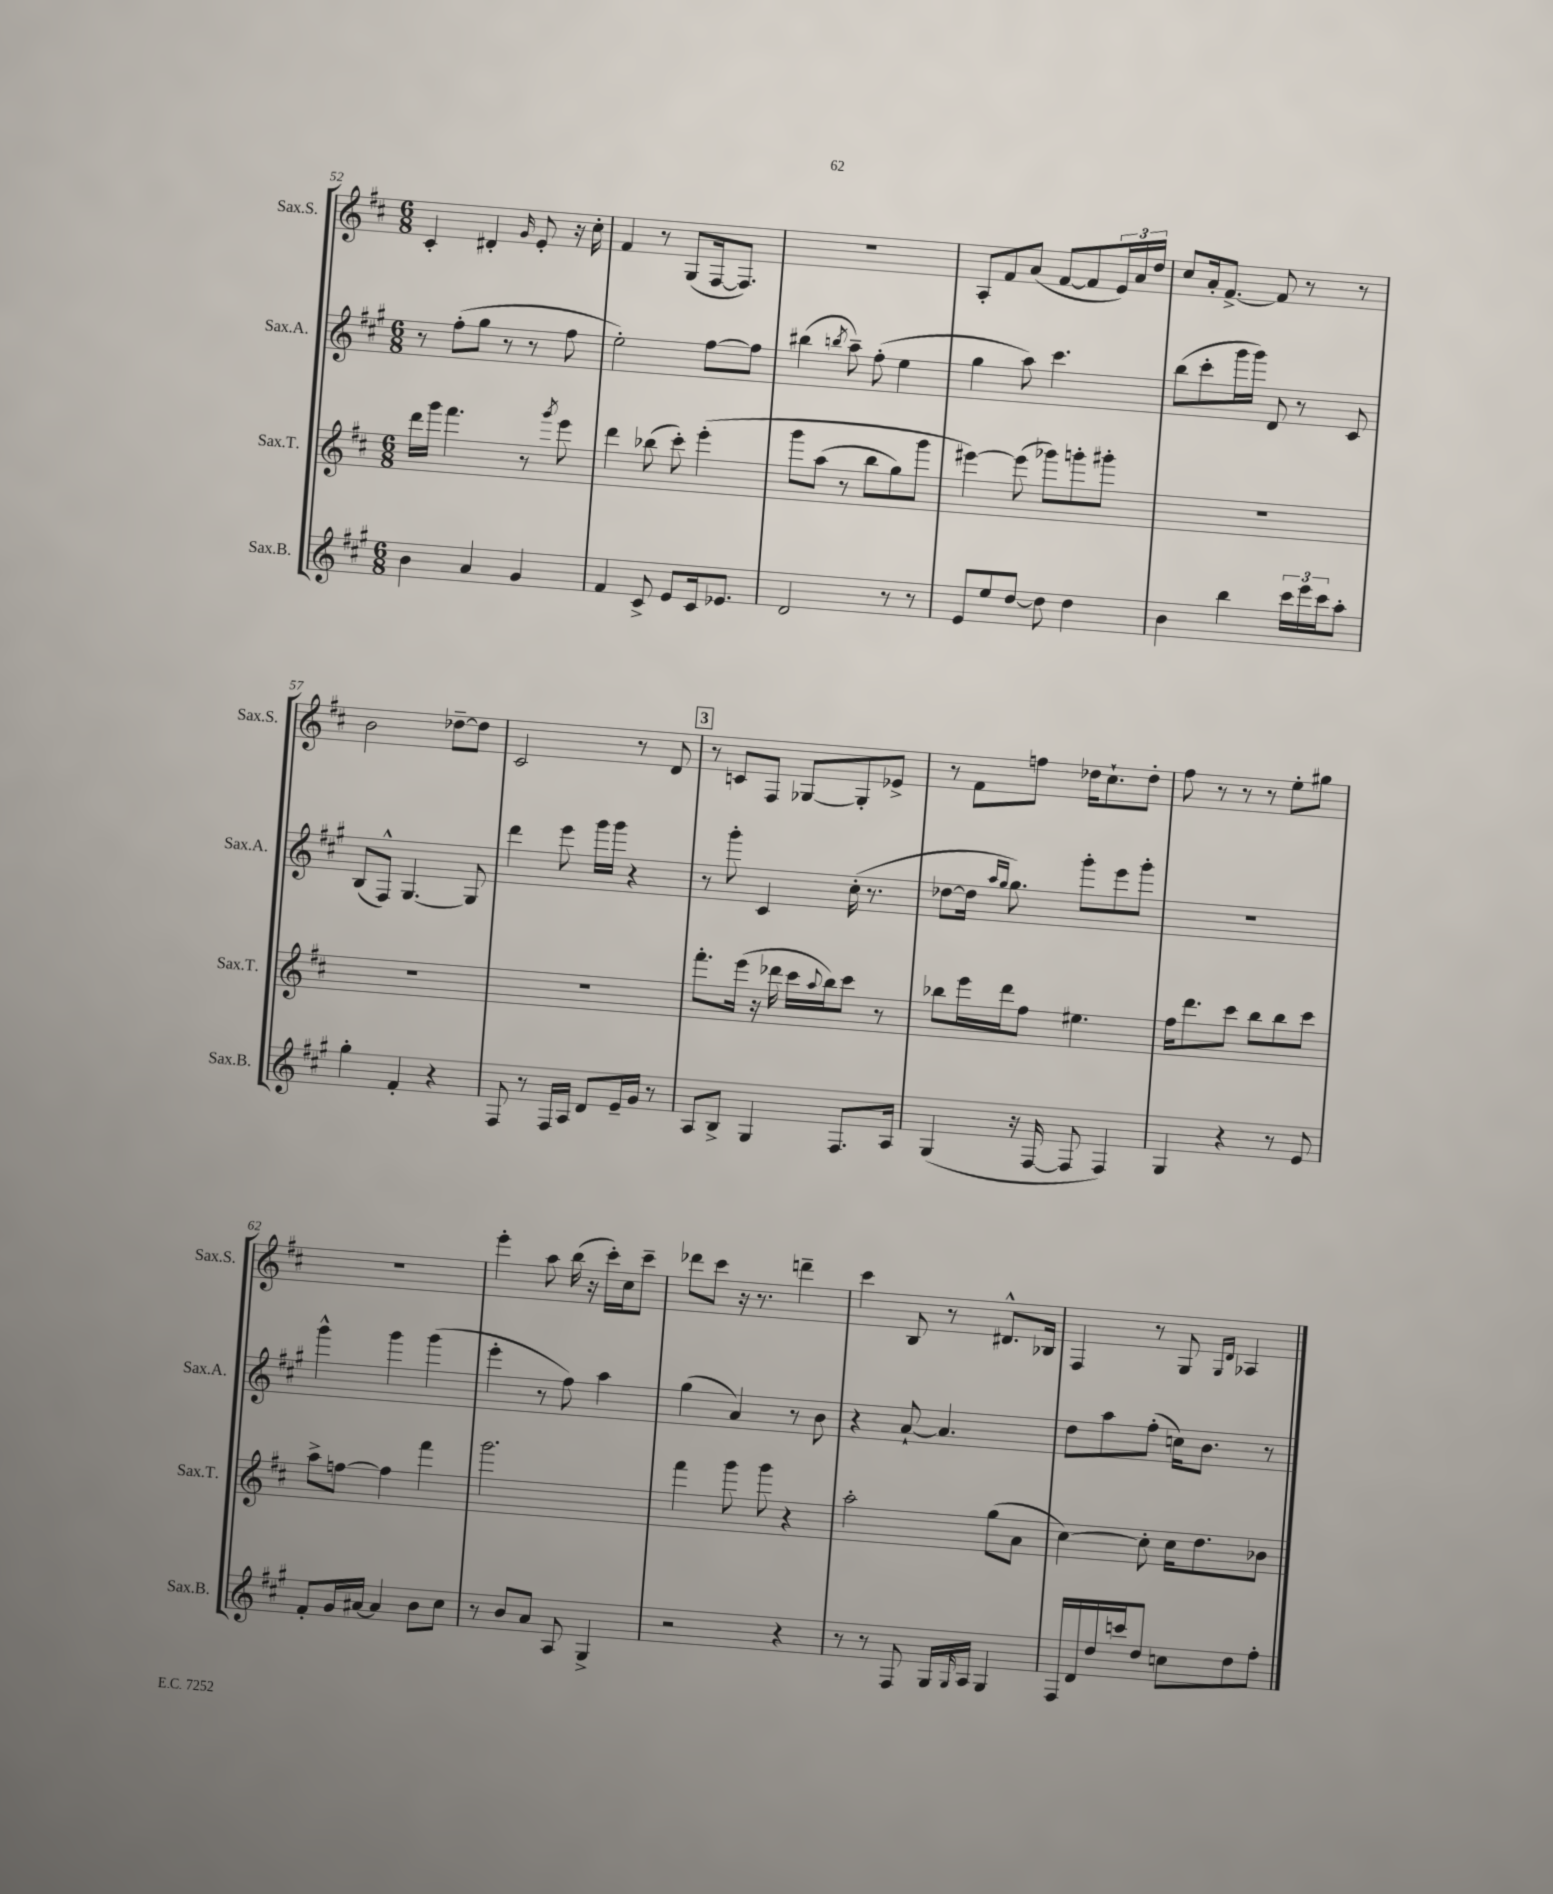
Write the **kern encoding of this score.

**kern	**kern	**kern	**kern
*part4	*part3	*part2	*part1
*staff4	*staff3	*staff2	*staff1
*I"Sax.B.	*I"Sax.T.	*I"Sax.A.	*I"Sax.S.
*I'Sax.B.	*I'Sax.T.	*I'Sax.A.	*I'Sax.S.
*clefG2	*clefG2	*clefG2	*clefG2
*k[f#c#g#]	*k[f#c#]	*k[f#c#g#]	*k[f#c#]
*M6/8	*M6/8	*M6/8	*M6/8
=52	=52	=52	=52
4b\	16ddd\LL	8r	4c#'/
.	16ggg\JJ	.	.
.	4.fff#\	(8ff#'\L	.
4a/	.	8gg#\J	4d#X'/
.	.	8r	.
.	.	.	16qqg/
4g#/	8r	8r	8e'/
.	8qggg/	.	.
.	8eee\	8ff#\	16r
.	.	.	16cc#'\
=53	=53	=53	=53
4f#/	4ddd\	2ee'\)	4f#/
8c#^/	(8bb-X\	.	8r
8e/L	8ccc#'\)	.	(8G/L
16c#/k	(4eee'\	[8ff#\L	[16F#/k
8.e-X/J	.	.	8.F#/J])
.	.	8ff#\J]	.
=54	=54	=54	=54
2d/	8ggg\L	(4bb#X\	2.r
.	(8aa\J	.	.
.	.	8qbbn/	.
.	8r	8aa~\)	.
.	8bb\L	(8ff#'\	.
8r	8gg\)	4ee\	.
8r	8ggg\J	.	.
=55	=55	=55	=55
8e/L	[4eee#X\)	4gg#\	8A'/L
8ee/	.	.	8f#/
[8dd/J	(8eee#\]	8aa\)	(8a/J
8dd\]	8ggg-X\L)	4.ccc#\	[8f#/L
4dd\	8gggn'\	.	8f#/]
.	8ggg#X'\J	.	24e/L)
.	.	.	24a/
.	.	.	24dd/JJ
=56	=56	=56	=56
4b\	2.r	(8bb\L	8cc#/L
.	.	8ccc#'\	16a'/k
.	.	.	[8.f#^/J
4bb\	.	16ggg#\L	.
.	.	16ggg#\JJ)	.
.	.	8d/	8f#/]
24ccc#\LL	.	8r	8r
24eee\	.	.	.
24ccc#\J	.	.	.
8aa'\J	.	8c#/	8r
!!LO:LB:g=z
=57	=57	=57	=57
4gg#'\	2.r	(8B/L	2b\
.	.	8F#^^/J)	.
4f#'/	.	[4.G#/	.
4r	.	.	[8dd-X~\L
.	.	8G#/]	8dd-\J]
=58	=58	=58	=58
8F#/	2.r	4ddd\	2c#/
8r	.	.	.
16F#/LL	.	8eee\	.
16A/JJ	.	.	.
8d/L	.	16ggg#\LL	.
.	.	16ggg#\JJ	.
16e~/L	.	4r	8r
16g#/JJ	.	.	.
8r	.	.	8d/
!!LO:REH:place=s1:t=3
=59	=59	=59	=59
8A/L	8.fff#'\L	8r	8r
8B^/J	.	8ggg#'\	8cn/L
.	(16eee\Jk	.	.
4G#/	16r	4c#/	8F#/J
.	16ddd-X\	.	.
.	16ccc#\LL	.	[8G-X/L
.	8qqaa/	.	.
.	16bb\J)	.	.
8.F#/L	8ccc#\J	(16cc#'\	8G-'/]
.	.	8.r	.
.	8r	.	8e-X^/J
16A/Jk	.	.	.
=60	=60	=60	=60
(4G#/	8bb-X\L	[8dd-X\L	8r
.	16eee\L	16dd-\Jk]	8f#\L
.	.	16qqaa/LL	.
.	.	16qqgg#/JJ	.
.	16ddd\J	8.gg#\)	.
16r	8ff#\J	.	8ffn\J
[16F#/	.	.	.
8F#/]	4.ee#X\	8ggg#'\L	16dd-X\KL
.	.	.	8.cc#`\
4F#/)	.	8eee\	.
.	.	8ggg#'\J	8dd-'\J
=61	=61	=61	=61
4G#/	16ff#\KL	2.r	8ff#\
.	8.ddd\	.	.
.	.	.	8r
4r	8ccc#\J	.	8r
.	8bb\L	.	8r
8r	8bb\	.	8ee'\L
8e/	8ccc#\J	.	8gg#X\J
!!LO:LB:g=z
=62	=62	=62	=62
8f#'/L	8aa^\L	4ggg#^^\	2.r
16g#/L	[8ffn\J	.	.
[16a#X/JJ	.	.	.
4a#/]	4ff\]	4ggg#\	.
8b\L	4fff#\	(4ggg#\	.
8cc#\J	.	.	.
=63	=63	=63	=63
8r	2.ggg\	4eee'\	4eee'\
8b/L	.	.	.
8a/J	.	8r	8aa\
8A/	.	8ff#\)	(16bb\
.	.	.	16r
4G#^/	.	4aa\	16ccc#'\LL)
.	.	.	16cc#\J
.	.	.	8ccc#~\J
=64	=64	=64	=64
2r	4fff#\	(4gg#\	8ddd-X\L
.	.	.	8ccc#\J
.	8ggg\	4a/)	16r
.	.	.	8.r
.	8ggg\	.	.
4r	4r	8r	4dddn~\
.	.	8b\	.
=65	=65	=65	=65
8r	2aa'\	4r	4ccc#\
8r	.	.	.
8F#/	.	[8a`/	8B/
16G#/LL	.	4.a/]	8r
16qqG#/	.	.	.
16A/JJ	.	.	.
4G#/	(8gg\L	.	8.d#X^^/L
.	8a\J	.	.
.	.	.	16B-X/Jk
=66	=66	=66	=66
16F#/LL	[4cc#\)	8dd\L	4F#/
16d/	.	.	.
16dd/	.	8aa\	.
16cccn/J	.	.	.
8dd/J	8cc#'\]	(8ff#'\J	8r
8ccn\L	16cc#\KL	16ccn\KL)	8G/
.	8.dd\	8.b\J	.
.	.	.	16qqG/LL
.	.	.	16qqd/JJ
8dd\	.	.	4A-X/
8ff#'\J	8b-X\J	8r	.
==	==	==	==
*-	*-	*-	*-
